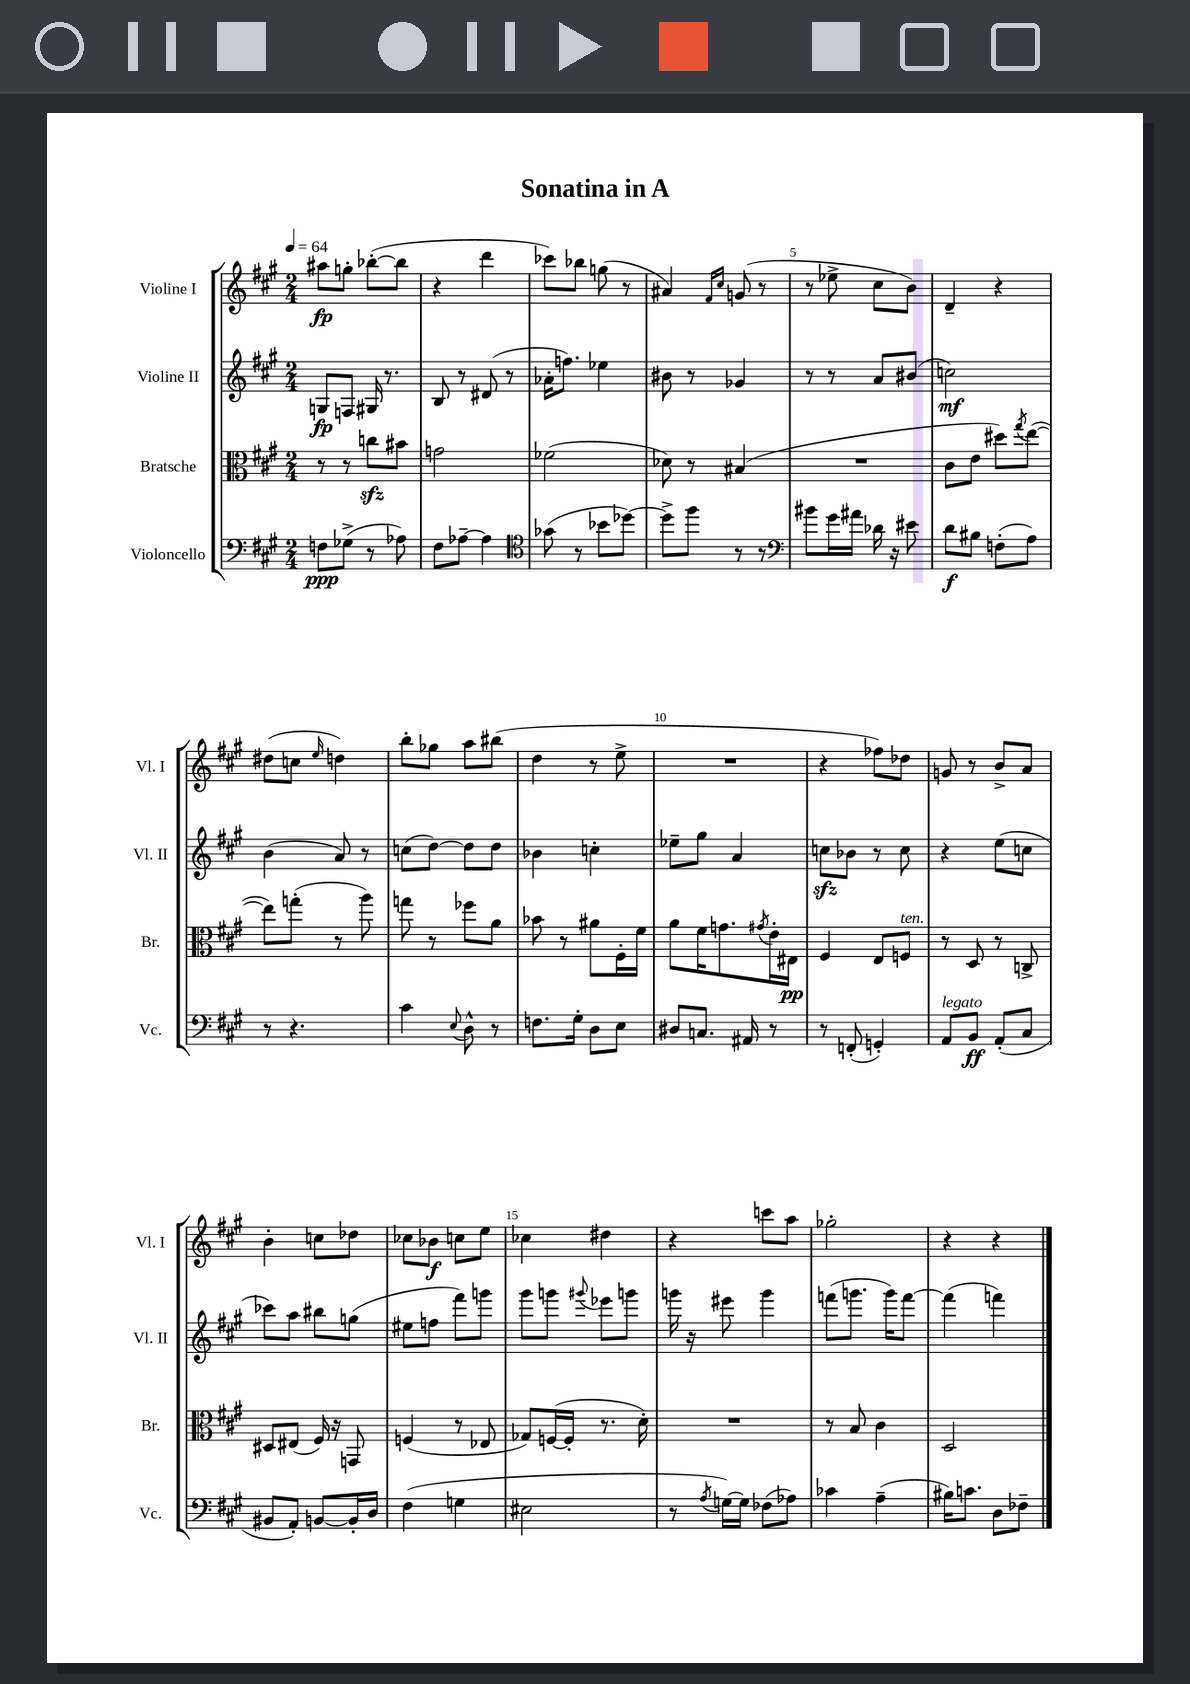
\header { title = "Sonatina in A" }
<<
\new StaffGroup <<
\new Staff = "s0" \with { instrumentName = "Violine I" shortInstrumentName = "Vl. I" } {
    \clef treble \key a \major \numericTimeSignature \time 2/4 \tempo 4 = 64
    ais''8\fp g''8-. bes''8~-.( bes''8 |
    r4 d'''4 |
    ces'''8) bes''8 g''8( r8 |
    ais'4) \grace { fis'16 cis''16 } g'8( r8 |
    r8 ees''8-> cis''8 b'8) |
    d'4-- r4 |
    dis''8( c''8 \grace { e''16 } d''4) |
    b''8-. ges''8 a''8 bis''8( |
    d''4 r8 e''8-> |
    R2 |
    r4 fes''8) des''8 |
    g'8 r8 b'8-> a'8 |
    b'4-. c''8 des''8 |
    ces''8 bes'8\f c''8 e''8 |
    ces''4 dis''4 |
    r4 c'''8 a''8 |
    ges''2-. |
    r4 r4 \bar "|." |
}
\new Staff = "s1" \with { instrumentName = "Violine II" shortInstrumentName = "Vl. II" } {
    \clef treble \key a \major \numericTimeSignature \time 2/4
    g8\fp f8 gis16 r8. |
    b8 r8 dis'8( r8 |
    aes'16-. f''8.) ees''4 |
    bis'8 r8 ges'4 |
    r8 r8 a'8 bis'8( |
    c''2\mf) |
    b'4( a'8) r8 |
    c''8( d''8~) d''8 d''8 |
    bes'4 c''4-. |
    ees''8-- gis''8 a'4 |
    c''8\sfz bes'8 r8 c''8 |
    r4 e''8( c''8 |
    ces'''8) a''8 bis''8 g''8( |
    eis''8 f''8 fis'''8) g'''8 |
    gis'''8 g'''8 \appoggiatura { gis'''8 } ees'''8 g'''8 |
    g'''16 r16 eis'''8 g'''4 |
    f'''8( g'''8. g'''16) f'''8~ |
    f'''4( f'''4) \bar "|." |
}
\new Staff = "s2" \with { instrumentName = "Bratsche" shortInstrumentName = "Br." } {
    \clef alto \key a \major \numericTimeSignature \time 2/4
    r8 r8 c''8\sfz bis'8 |
    g'2 |
    fes'2( |
    des'8) r8 bis4( |
    R2 |
    cis'8 e'8 dis''8) \acciaccatura { gis''8 } e''8~( |
    e''8) g''8-.( r8 a''8) |
    g''8 r8 fes''8 a'8 |
    bes'8 r8 ais'8 fis16-. fis'16 |
    a'8 fis'16 g'8. \acciaccatura { gis'8 } e'16-. eis16\pp |
    fis4 e8 f8^\markup { \italic "ten." } |
    r8 d8 r8 c8-> |
    dis8 eis8( fis16) r16 g,8 |
    f4( r8 ees8 |
    ges8) f16~( f16-. r8. d'16-.) |
    R2 |
    r8 b8 cis'4 |
    d2 \bar "|." |
}
\new Staff = "s3" \with { instrumentName = "Violoncello" shortInstrumentName = "Vc." } {
    \clef bass \key a \major \numericTimeSignature \time 2/4
    f8\ppp ges8->( r8 aes8) |
    fis8 aes8~-- aes4 |
    \clef tenor ges'8( r8 bes'8 des''8~) |
    des''8-> fis''8 r8 r8 |
    \clef bass bis'8 gis'16 ais'16 des'16 r16 eis'8 |
    d'8\f bis8 f8-.( a8) |
    r8 r4. |
    cis'4 \appoggiatura { e8 } d8-^ r8 |
    f8. gis16-. d8 e8 |
    dis8 c8. ais,16 r8 |
    r8 f,8-.( g,4-.) |
    a,8^\markup { \italic "legato" } b,8\ff a,8-.( cis8 |
    bis,8 a,8-.) b,8~ b,16-. d16 |
    fis4( g4 |
    eis2 |
    r8 \acciaccatura { a8 } g16~) g16 fes8( aes8) |
    ces'4 a4--( |
    bis16) c'8. d8 fes8-- \bar "|." |
}
>>
>>
\layout { \context { \Score \override BarNumber.break-visibility = ##(#f #t #t) barNumberVisibility = #(every-nth-bar-number-visible 5) } }
